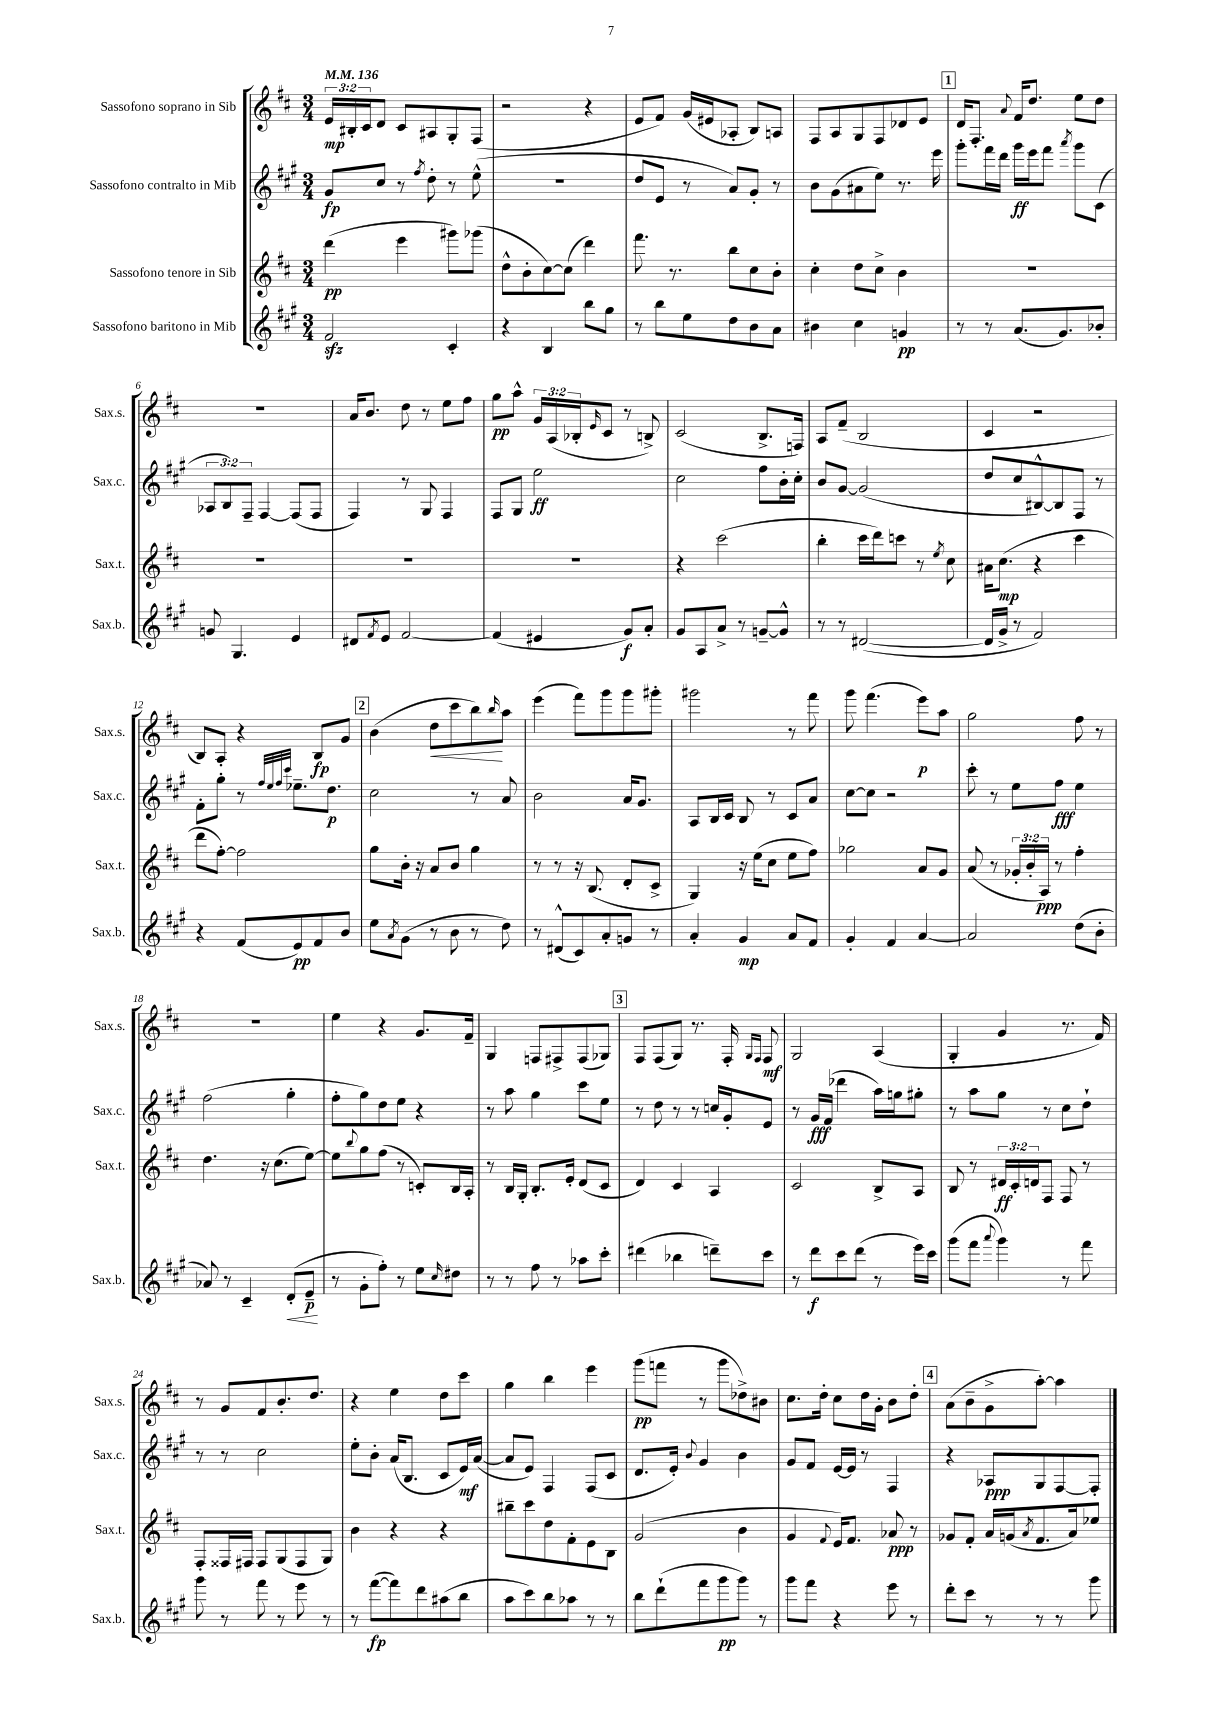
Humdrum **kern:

**kern	**dynam	**kern	**dynam	**kern	**dynam	**kern	**dynam
*part4	*part4	*part3	*part3	*part2	*part2	*part1	*part1
*staff4	*staff4	*staff3	*staff3	*staff2	*staff2	*staff1	*staff1
*I"Sassofono baritono in Mib	*	*I"Sassofono tenore in Sib	*	*I"Sassofono contralto in Mib	*	*I"Sassofono soprano in Sib	*
*I'Sax.b.	*	*I'Sax.t.	*	*I'Sax.c.	*	*I'Sax.s.	*
*clefG2	*	*clefG2	*	*clefG2	*	*clefG2	*
*k[f#c#g#]	*	*k[f#c#]	*	*k[f#c#g#]	*	*k[f#c#]	*
*M3/4	*	*M3/4	*	*M3/4	*	*M3/4	*
*MM136	*	*MM136	*	*MM136	*	*MM136	*
=1	=1	=1	=1	=1	=1	=1	=1
2f#zz/	.	(4ddd\	pp	8g#/L	fp	24e/LL	mp
.	.	.	.	.	.	24B#X'/	.
.	.	.	.	.	.	24c#/J	.
.	.	.	.	8cc#/J	.	8d/J	.
.	.	4eee\	.	8r	.	8c#/L	.
.	.	.	.	8qff#/	.	.	.
.	.	.	.	8dd'\	.	8A#X/	.
4c#'/	.	8ggg#X\L)	.	8r	.	8G'/	.
.	.	(8ggg-X\J	.	(8ee^^\	.	(8F#/J	.
=2	=2	=2	=2	=2	=2	=2	=2
4r	.	8dd^^\L	.	2.r	.	2r	.
.	.	8b'\	.	.	.	.	.
4B/	.	[8cc#\)	.	.	.	.	.
.	.	(8cc#\J]	.	.	.	.	.
8bb\L	.	4ddd\)	.	.	.	4r	.
8gg#\J	.	.	.	.	.	.	.
=3	=3	=3	=3	=3	=3	=3	=3
8r	.	8.fff#\	.	8dd/L	.	8e/L	.
8bb\L	.	.	.	8e/J	.	8f#/J)	.
.	.	8.r	.	.	.	.	.
8ee\	.	.	.	8r	.	(16g/LL	.
.	.	.	.	.	.	16e#X/J	.
8dd\	.	8bb\L	.	8a/L)	.	8A-X'/J	.
8b\	.	8cc#\	.	8g#'/J	.	8B/L)	.
8a\J	.	8b'\J	.	8r	.	8An/J	.
=4	=4	=4	=4	=4	=4	=4	=4
4b#X\	.	4cc#'\	.	8b\L	.	8F#/L	.
.	.	.	.	(8g#\	.	8A/	.
4cc#\	.	8dd\L	.	8a#X\	.	8G/	.
.	.	8cc#^\J	.	8ee\J)	.	8F#/	.
4gn/	pp	4b\	.	8.r	.	8d-X/	.
.	.	.	.	.	.	8e/J	.
.	.	.	.	16eee\	.	.	.
!!LO:REH:place=s1:t=1
=5	=5	=5	=5	=5	=5	=5	=5
8r	.	2.r	.	8ggg#'\L	.	16d/KL	.
.	.	.	.	.	.	8.F#'/J	.
8r	.	.	.	16fff#\L	.	.	.
.	.	.	.	16ddd\JJ	.	.	.
.	.	.	.	.	.	8qqa/	.
(8.a/L	.	.	.	16ggg#\LL	ff	16f#/KL	.
.	.	.	.	16eee\J	.	8.dd/J	.
.	.	.	.	8fff#\J	.	.	.
8.g#/)	.	.	.	.	.	.	.
.	.	.	.	8qaaa/	.	.	.
.	.	.	.	8ggg#\L	.	8ee\L	.
8b-X'/J	.	.	.	(8c#\J	.	8dd\J	.
!!LO:LB:g=z
=6	=6	=6	=6	=6	=6	=6	=6
8gn/	.	2.r	.	12A-X/L	.	2.r	.
.	.	.	.	12B/)	.	.	.
4.G#/	.	.	.	.	.	.	.
.	.	.	.	12F#~/J	.	.	.
.	.	.	.	[4F#/	.	.	.
4e/	.	.	.	(8F#/L]	.	.	.
.	.	.	.	8F#/J	.	.	.
=7	=7	=7	=7	=7	=7	=7	=7
8d#X/L	.	2.r	.	4F#/)	.	16a/KL	.
.	.	.	.	.	.	8.b/J	.
8qf#/	.	.	.	.	.	.	.
8e/J	.	.	.	.	.	.	.
[2f#/	.	.	.	8r	.	8dd\	.
.	.	.	.	8G#/	.	8r	.
.	.	.	.	4F#/	.	8ee\L	.
.	.	.	.	.	.	8ff#\J	.
=8	=8	=8	=8	=8	=8	=8	=8
(4f#/]	.	2.r	.	8F#/L	.	8gg\L	pp
.	.	.	.	8G#/J	.	8aa^^\J	.
4e#X/	.	.	.	2ee\	ff	24g/LL	.
.	.	.	.	.	.	(24A/	.
.	.	.	.	.	.	24B-X'/J	.
.	.	.	.	.	.	16qqe/	.
.	.	.	.	.	.	8c#/J	.
8g#/L)	f	.	.	.	.	8r	.
8a'/J	.	.	.	.	.	8Bn^/)	.
=9	=9	=9	=9	=9	=9	=9	=9
8g#/L	.	4r	.	2cc#\	.	(2c#/	.
8A/	.	.	.	.	.	.	.
8a^/J	.	(2ccc#\	.	.	.	.	.
8r	.	.	.	.	.	.	.
[8gn~/L	.	.	.	8ff#\L	.	8.B^/L	.
8g^^/J]	.	.	.	16b'\L	.	.	.
.	.	.	.	16cc#'\JJ	.	16Fn/Jk)	.
=10	=10	=10	=10	=10	=10	=10	=10
8r	.	4bb'\	.	8b/L	.	8A/L	.
8r	.	.	.	[8g#/J	.	(8f#~/J	.
([2d#X/	.	16ccc#\LL	.	(2g#/]	.	2B/	.
.	.	16ddd\J)	.	.	.	.	.
.	.	8cccn\J	.	.	.	.	.
.	.	8r	.	.	.	.	.
.	.	8qee/	.	.	.	.	.
.	.	8cc#\	.	.	.	.	.
=11	=11	=11	=11	=11	=11	=11	=11
16d#/LL]	.	16a#X\KL	.	8dd/L	.	4c#/	.
16g#^/JJ	.	(8.cc#\J	mp	.	.	.	.
8r	.	.	.	8cc#/	.	.	.
2f#/)	.	4r	.	[8B#X^^/)	.	2r	.
.	.	.	.	8B#/]	.	.	.
.	.	4ccc#\	.	8F#/J	.	.	.
.	.	.	.	8r	.	.	.
!!LO:LB:g=z
=12	=12	=12	=12	=12	=12	=12	=12
4r	.	8ddd\L	.	8f#'\L	.	8B/L)	.
.	.	[8ff#'\J)	.	8gg#'\J	.	8A'/J	.
(8f#/L	.	2ff#\]	.	8r	.	4r	.
.	.	.	.	32qqff#/LLL	.	.	.
.	.	.	.	32qqee/	.	.	.
.	.	.	.	32qqff#/	.	.	.
.	.	.	.	32qqccc#/JJJ	.	.	.
8e/)	pp	.	.	8.ee-X~\L	.	.	.
8f#/	.	.	.	.	.	8B/L	fp
.	.	.	.	8.dd\J	p	.	.
8b/J	.	.	.	.	.	8g/J	.
!!LO:REH:place=s1:t=2
=13	=13	=13	=13	=13	=13	=13	=13
8ee\L	.	8gg\L	.	2cc#\	.	(4b\	.
8qa/	.	.	.	.	.	.	.
(8g#\J	.	16b'\Jk	.	.	.	.	.
.	.	16r	.	.	.	.	.
!	!	!	!	!	!	!	!LO:HP:b
8r	.	8a/L	.	.	.	8dd\L	<
8b\	.	8b/J	.	.	.	8ccc#\	.
8r	.	4gg\	.	8r	.	8bb\)	.
.	.	.	.	.	.	16qqbb/	.
8dd\)	.	.	.	8a/	.	8aa\J	[
=14	=14	=14	=14	=14	=14	=14	=14
8r	.	8r	.	2b\	.	(4eee\	.
(8d#X^^/L	.	8r	.	.	.	.	.
8c#/)	.	16r	.	.	.	8fff#\L)	.
.	.	(8.B/	.	.	.	.	.
8a'/	.	.	.	.	.	8ggg\	.
8gn/J	.	8d'/L	.	16a/KL	.	8ggg\	.
.	.	.	.	8.g#/J	.	.	.
8r	.	8c#^/J	.	.	.	8ggg#X'\J	.
=15	=15	=15	=15	=15	=15	=15	=15
4a'/	.	4G/)	.	8A/L	.	2ggg#X\	.
.	.	.	.	16B/L	.	.	.
.	.	.	.	16c#/JJ	.	.	.
4g#/	mp	16r	.	8B/	.	.	.
.	.	(16ee\KL	.	.	.	.	.
.	.	8cc#\J	.	8r	.	.	.
8a/L	.	8ee\L	.	8c#/L	.	8r	.
8f#/J	.	8ff#\J)	.	8a/J	.	8fff#\	.
=16	=16	=16	=16	=16	=16	=16	=16
4g#'/	.	2gg-X\	.	[8cc#\L	.	8ggg\	.
.	.	.	.	8cc#\J]	.	(4.fff#\	.
4f#/	.	.	.	2r	.	.	.
[4a/	.	8a/L	.	.	.	8eee\L)	p
.	.	8g/J	.	.	.	8aa\J	.
=17	=17	=17	=17	=17	=17	=17	=17
2a/]	.	(8a/	.	8ccc#'\	.	2gg\	.
.	.	8r	.	8r	.	.	.
.	.	24g-X'/LL	.	8ee\L	.	.	.
.	.	24b'/	.	.	.	.	.
.	.	24A/JJ)	ppp	.	.	.	.
.	.	8r	.	8ff#\J	fff	.	.
(8dd\L	.	4ff#'\	.	4ee\	.	8ff#\	.
8b'\J	.	.	.	.	.	8r	.
!!LO:LB:g=z
=18	=18	=18	=18	=18	=18	=18	=18
8a-X/)	.	4.dd\	.	(2ff#\	.	2.r	.
8r	.	.	.	.	.	.	.
4c#~/	.	.	.	.	.	.	.
.	.	16r	.	.	.	.	.
.	.	(8.cc#\L	.	.	.	.	.
!	!LO:HP:b	!	!	!	!	!	!
(8d'/L	<	.	.	4gg#'\	.	.	.
8e~/J	p	[8ee\J)	.	.	.	.	.
.	[	.	.	.	.	.	.
=19	=19	=19	=19	=19	=19	=19	=19
8r	.	8ee\L]	.	8ff#'\L	.	4ee\	.
.	.	8qqbb/	.	.	.	.	.
8g#'\L	.	8gg\	.	8gg#\)	.	.	.
8ff#'\J)	.	(8ff#\J	.	8dd\	.	4r	.
8r	.	8r	.	8ee\J	.	.	.
8ee\L	.	8cn'/L)	.	4r	.	8.g/L	.
16qqcc#/	.	.	.	.	.	.	.
8dd#X\J	.	16B/L	.	.	.	.	.
.	.	16A'/JJ	.	.	.	16f#~/Jk	.
=20	=20	=20	=20	=20	=20	=20	=20
8r	.	8r	.	8r	.	4G/	.
8r	.	16B/LL	.	8aa\	.	.	.
.	.	16G'/JJ	.	.	.	.	.
8ff#\	.	8.B'/L	.	4gg#\	.	8Fn/L	.
8r	.	.	.	.	.	8F#X^/	.
.	.	16e'/Jk	.	.	.	.	.
8aa-X\L	.	(8d/L	.	8ccc#\L	.	(8F#/	.
8ccc#'\J	.	8c#/J	.	8ee\J	.	8G-X/J)	.
!!LO:REH:place=s1:t=3
=21	=21	=21	=21	=21	=21	=21	=21
(4ddd#X\	.	4d/)	.	8r	.	8F#/L	.
.	.	.	.	8dd\	.	(8F#/	.
4bb-X\	.	4c#/	.	8r	.	8G/J)	.
.	.	.	.	8r	.	8.r	.
8dddn~\L)	.	4A/	.	16ccn/LL	.	.	.
.	.	.	.	16g#'/J	.	16F#'/	.
.	.	.	.	.	.	16qqG/LL	.
.	.	.	.	.	.	16qqF#/JJ	.
8ccc#\J	.	.	.	8e/J	.	8F#/	mf
=22	=22	=22	=22	=22	=22	=22	=22
8r	.	2c#/	.	8r	.	2G/	.
8ddd\L	f	.	.	16g#/LL	fff	.	.
.	.	.	.	(16f#/JJ	.	.	.
8ccc#\	.	.	.	4ddd-X\	.	.	.
(8ddd\J	.	.	.	.	.	.	.
8r	.	8B^/L	.	16aa\LL)	.	(4A/	.
.	.	.	.	16ggn\J	.	.	.
16eee\LL)	.	8A/J	.	8gg#X'\J	.	.	.
16ccc#\JJ	.	.	.	.	.	.	.
=23	=23	=23	=23	=23	=23	=23	=23
(8ggg#\L	.	8B/	.	8r	.	4G'/	.
8fff#\J	.	8r	.	8aa\L	.	.	.
8qqaaa/	.	.	.	.	.	.	.
4ggg#\)	.	24d#X/LL	ff	8gg#\J	.	4g/	.
.	.	24c#'/	.	.	.	.	.
.	.	24dn/J	.	.	.	.	.
.	.	8F#/J	.	8r	.	.	.
8r	.	8F#/	.	8cc#\L	.	8.r	.
8fff#\	.	8r	.	8dd`\J	.	.	.
.	.	.	.	.	.	16f#/)	.
!!LO:LB:g=z
=24	=24	=24	=24	=24	=24	=24	=24
8ggg#\	.	8F#'/L	.	8r	.	8r	.
8r	.	16F##X/L	.	8r	.	8g/L	.
.	.	16F#X/JJ	.	.	.	.	.
8fff#\	.	8F#/L	.	2cc#\	.	8f#/	.
8r	.	(8G/	.	.	.	8.b'/	.
8eee\	.	8F#/	.	.	.	.	.
.	.	.	.	.	.	8.dd/J	.
8r	.	8G/J)	.	.	.	.	.
=25	=25	=25	=25	=25	=25	=25	=25
8r	.	4b\	.	8ee'\L	.	4r	.
([8fff#\L	fp	.	.	8b'\J	.	.	.
8fff#\])	.	4r	.	(16a/KL	.	4ee\	.
.	.	.	.	8.B/J	.	.	.
8ddd\	.	.	.	.	.	.	.
(8aa#X\	.	4r	.	8c#/L	.	8dd\L	.
8bb\J	.	.	.	16e/L)	mf	8ccc#\J	.
.	.	.	.	([16a/JJ	.	.	.
=26	=26	=26	=26	=26	=26	=26	=26
8aa\L	.	8bb#X~\L	.	8a/L]	.	4gg\	.
8ccc#\)	.	8ccc#\	.	8e/J)	.	.	.
8bb\	.	8dd\	.	4F#/	.	4bb\	.
8aa-X\J	.	8f#'\	.	.	.	.	.
8r	.	8e\	.	(8F#/L	.	4eee\	.
8r	.	8B\J	.	8c#/J	.	.	.
=27	=27	=27	=27	=27	=27	=27	=27
8bb\L	.	(2g/	.	8.d/L	.	(8ggg\L	pp
(8ddd`\	.	.	.	.	.	8fffn\J	.
.	.	.	.	16e'/Jk)	.	.	.
.	.	.	.	8qqb/	.	.	.
8fff#\	.	.	.	4g#/	.	8r	.
8ggg#\	pp	.	.	.	.	8ggg\L	.
8ggg#\J)	.	4b\	.	4b\	.	8dd-X^\)	.
8r	.	.	.	.	.	8b#X\J	.
=28	=28	=28	=28	=28	=28	=28	=28
8ggg#\L	.	4g/	.	8g#/L	.	8.cc#\L	.
8fff#\J	.	.	.	8f#/J	.	.	.
.	.	.	.	.	.	16dd'\Jk	.
.	.	8qqf#/	.	.	.	.	.
4r	.	16e/KL)	.	[16e/LL	.	8cc#\L	.
.	.	8.f#/J	.	16e/JJ]	.	.	.
.	.	.	.	8r	.	16dd\L	.
.	.	.	.	.	.	16g'\JJ	.
8eee\	.	8a-X/	ppp	4F#/	.	8b\L	.
8r	.	8r	.	.	.	8dd'\J	.
!!LO:REH:place=s1:t=4
=29	=29	=29	=29	=29	=29	=29	=29
8ddd'\L	.	8g-X/L	.	4r	.	(8a\L	.
8ccc#\J	.	8f#'/J	.	.	.	8b~\	.
8r	.	16a/LL	.	8A-X/L	ppp	8g^\	.
.	.	(16gn/J	.	.	.	.	.
.	.	8qa/	.	.	.	.	.
8r	.	8.f#/	.	8G#/	.	[8aa'\J)	.
8r	.	.	.	[8F#/	.	4aa\]	.
.	.	16a/k)	.	.	.	.	.
8ggg#\	.	8ee-X/J	.	8F#'/J]	.	.	.
==	==	==	==	==	==	==	==
*-	*-	*-	*-	*-	*-	*-	*-
